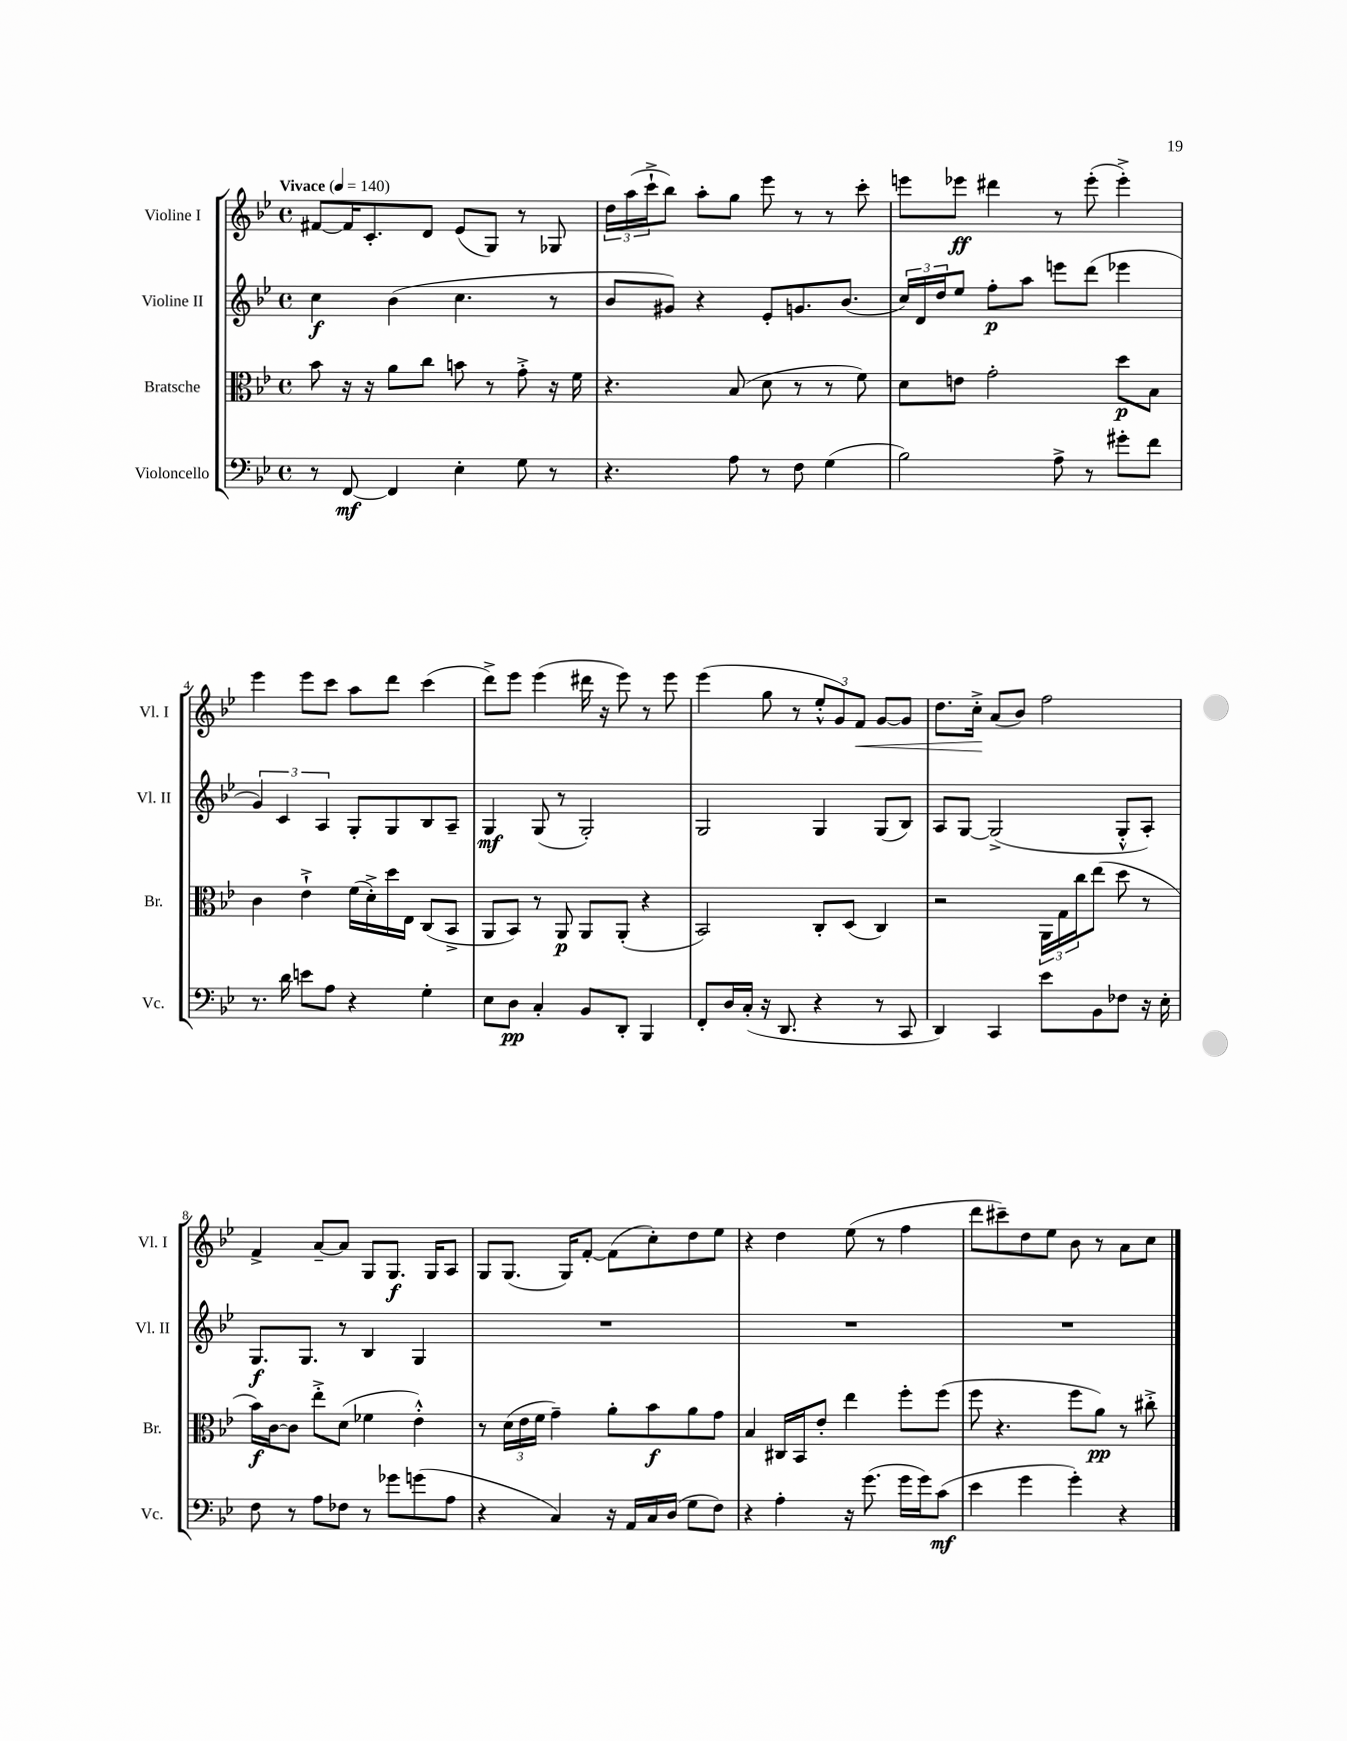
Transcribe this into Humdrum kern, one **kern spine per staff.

**kern	**kern	**kern	**kern
*staff4	*staff3	*staff2	*staff1
*clefF4	*clefC3	*clefG2	*clefG2
*k[b-e-]	*k[b-e-]	*k[b-e-]	*k[b-e-]
*M4/4	*M4/4	*M4/4	*M4/4
*met(c)	*met(c)	*met(c)	*met(c)
*MM140	*MM140	*MM140	*MM140
8r	8b-	4cc	[8f#
[8FF	16r	.	16f#]
.	16r	.	8.c'
4FF]	8a	(4b-	.
.	8cc	.	8d
4E-'	8b	4.cc	(8e-
.	8r	.	8G)
8G	8g'^	.	8r
8r	16r	8r	8G-
.	16f	.	.
=	=	=	=
4.r	4.r	8b-	24dd
.	.	.	(24aa
.	.	.	24ccc`^
.	.	8g#)	8bb-)
.	.	4r	8aa'
8A	(8B-	.	8gg
8r	8d	8e-'	8eee-
8F	8r	8.g	8r
(4G	8r	.	8r
.	.	(8.b-	.
.	8f)	.	8ccc'
=	=	=	=
2B-)	8d	24cc)	8eee
.	.	24d	.
.	.	24dd	.
.	8e	8ee-	8eee-
.	2g'	8ff'	4ddd#
.	.	8aa	.
8A^	.	8eee	8r
8r	.	(8ddd	(8eee-'
8g#'	8dd	4eee-	4eee-'^)
8f	8B-	.	.
=	=	=	=
8.r	4c	6g)	4eee-
.	.	6c	.
16d	.	.	.
8e	4e-`^	.	8eee-
.	.	6A	.
8A	.	.	8ccc
4r	(16f	8G'	8aa
.	16d'^)	.	.
.	16dd	8G	8ddd
.	16E-	.	.
4G'	(8C	8B-	(4ccc
.	8BB-^	8A~	.
=	=	=	=
8E-	8AA	4G	8ddd^)
8D	8BB-)	.	8eee-
4C'	8r	(8G	(4eee-
.	8AA	8r	.
8BB-	8AA	2G')	16ddd#
.	.	.	16r
8DD'	(8AA'	.	8eee-)
4BBB-	4r	.	8r
.	.	.	8eee-
=	=	=	=
8FF'	2BB-)	2G	(4eee-
16D	.	.	.
(16C'	.	.	.
16r	.	.	8gg
8.DD	.	.	.
.	.	.	8r
4r	8C'	4G	12ee-'^^
.	.	.	12g)
.	(8D	.	.
.	.	.	12f
8r	4C)	(8G	[8g
8CC	.	8B-)	8g]
=	=	=	=
4DD)	2r	8A	8.dd
.	.	[8G	.
.	.	.	16cc'^
4CC	.	(2G^]	(8a
.	.	.	8b-)
8e-	24AA	.	2ff
.	24G	.	.
.	24cc	.	.
8BB-	(8ee-	.	.
8F-	8dd	8G'^^	.
16r	8r	8A')	.
16E-'	.	.	.
=	=	=	=
8F	16b-)	8.G	4f^
.	[16c	.	.
8r	8c]	.	.
.	.	8.G	.
8A	8ee-'^	.	[8a~
8F-	(8d	8r	8a]
8r	4f-	4B-	8G
8g-	.	.	8.G
(8g	4e-'^^)	4G	.
.	.	.	16G
8A	.	.	8A
=	=	=	=
4r	8r	1r	8G
.	(24d	.	(8.G
.	24e-	.	.
.	24f	.	.
4C)	4g~)	.	.
.	.	.	16G)
.	.	.	[8f'
16r	8a'	.	(8f]
16AA	.	.	.
16C	8b-	.	8cc')
(16D	.	.	.
8G	8a	.	8dd
8F)	8g	.	8ee-
=	=	=	=
4r	4B-	1r	4r
4A'	16C#	.	4dd
.	16BB-	.	.
.	8e-'	.	.
16r	4ee-	.	(8ee-
(8.g	.	.	.
.	.	.	8r
16g	8ff'	.	4ff
16g)	.	.	.
(8c	(8ff	.	.
=	=	=	=
4e-	8ff	1r	8ddd
.	4.r	.	8ccc#~)
4g	.	.	8dd
.	.	.	8ee-
4g')	8ff	.	8b-
.	8a)	.	8r
4r	8r	.	8a
.	8cc#'^	.	8cc
==	==	==	==
*-	*-	*-	*-
